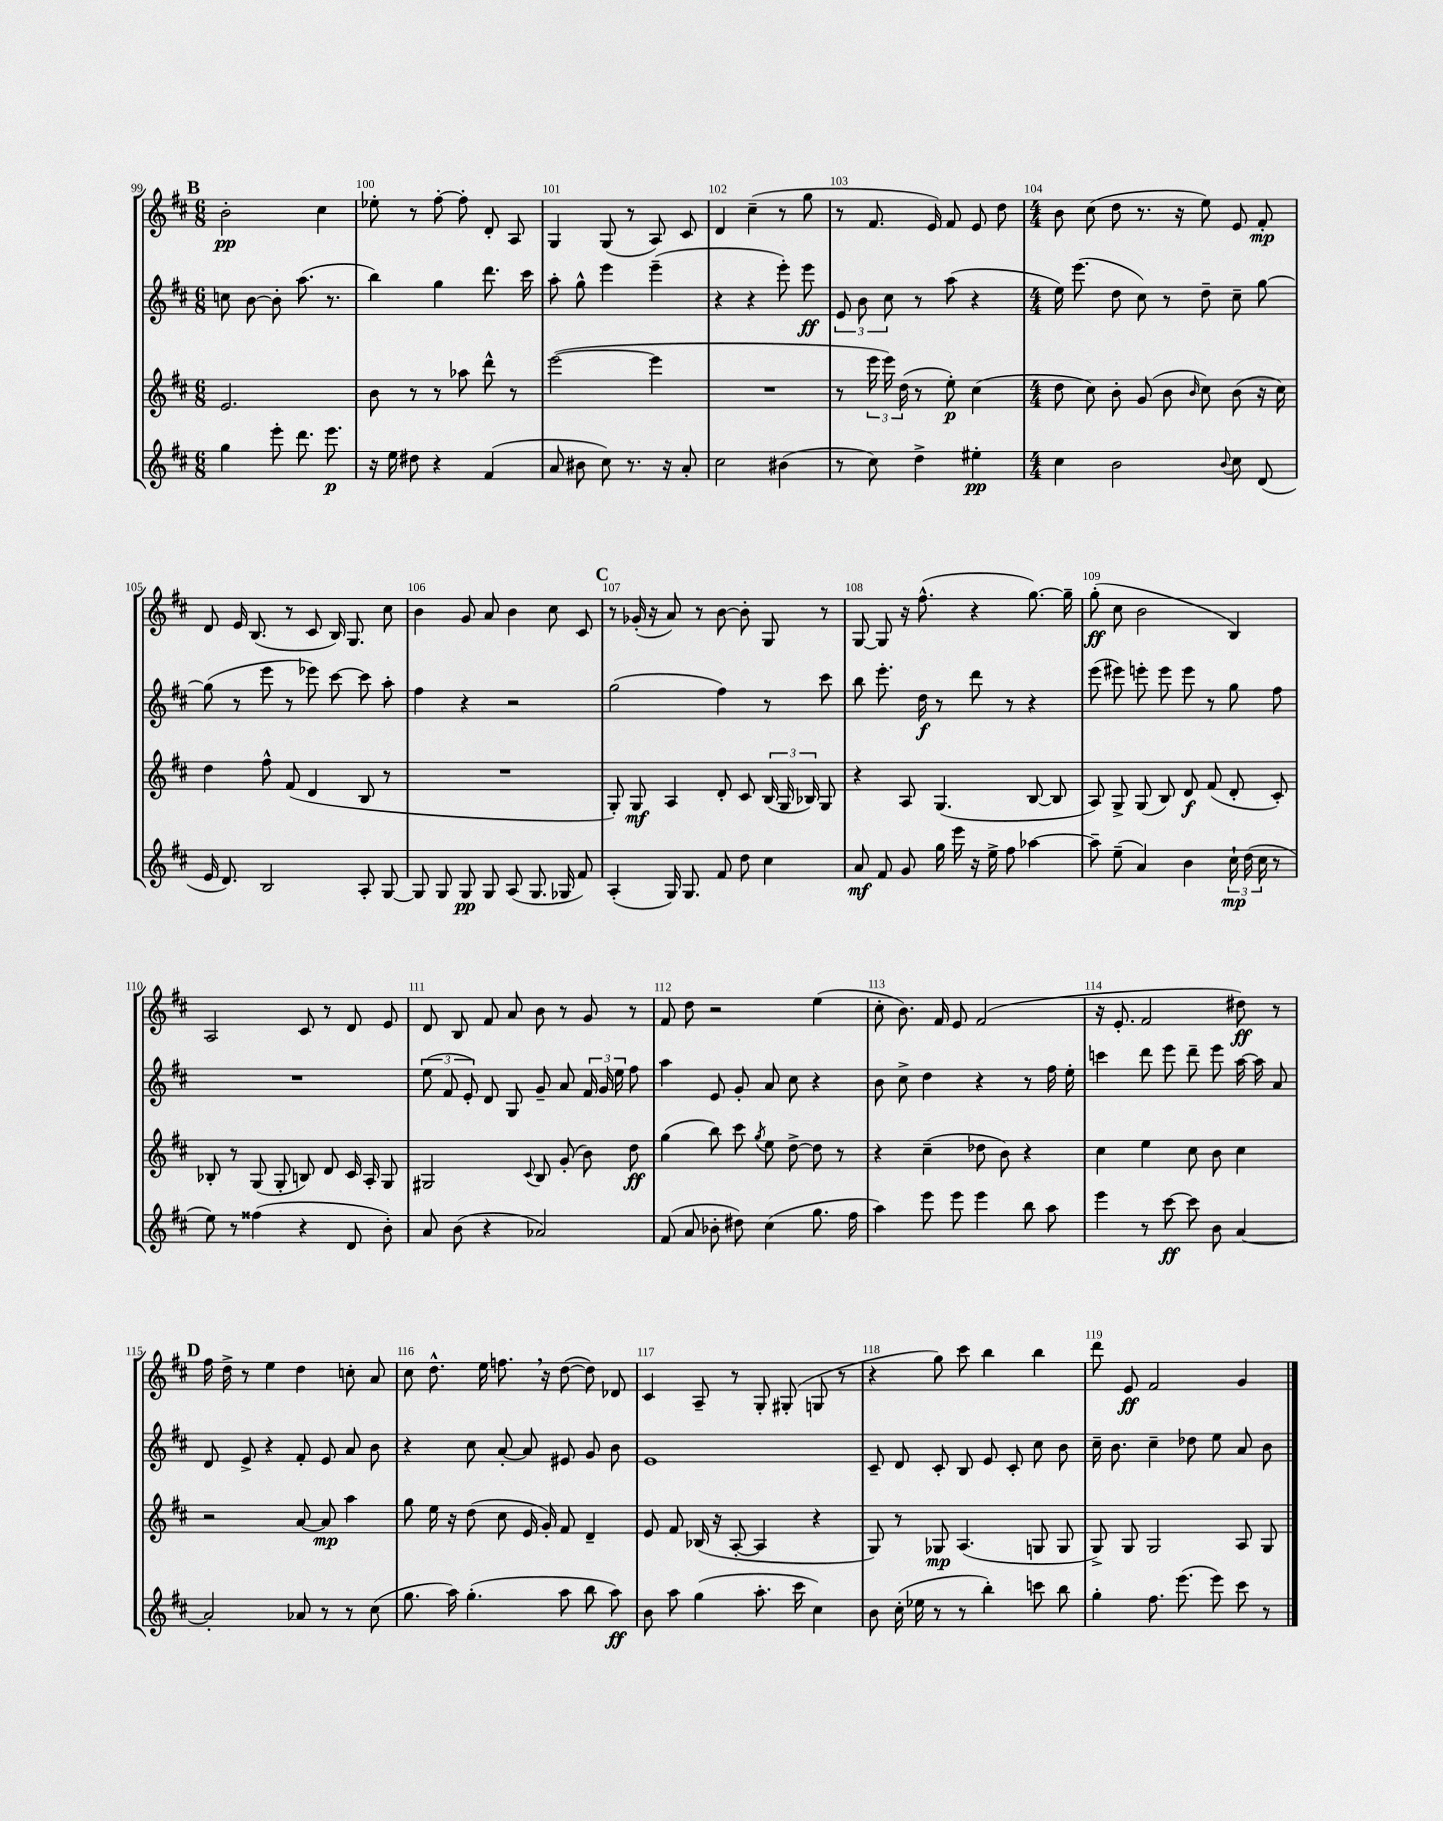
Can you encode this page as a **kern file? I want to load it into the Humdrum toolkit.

**kern	**kern	**kern	**kern
*staff4	*staff3	*staff2	*staff1
*clefG2	*clefG2	*clefG2	*clefG2
*k[f#c#]	*k[f#c#]	*k[f#c#]	*k[f#c#]
*M6/8	*M6/8	*M6/8	*M6/8
4gg	2.e	8cc	2b'
.	.	[8b	.
8eee'	.	8b']	.
8.ddd	.	(8.aa	.
.	.	.	4cc#
8.eee	.	8.r	.
=	=	=	=
16r	8b	4bb)	8ee-'
16ee	.	.	.
8dd#	8r	.	8r
4r	8r	4gg	[8ff#'
.	8aa-	.	8ff#']
(4f#	8ddd^^	8.ddd	8d'
.	8r	.	8A
.	.	16ccc#	.
=	=	=	=
8a	([2eee	8aa'	4G
8b#	.	8gg^^	.
8cc#)	.	4eee	(8G
8.r	.	.	8r
.	4eee]	(4eee~	8A)
16r	.	.	.
8a'	.	.	8c#
=	=	=	=
2cc#	2.r	4r	4d
.	.	4r	(4cc#~
(4b#	.	8eee')	8r
.	.	8eee	8gg
=	=	=	=
8r	8r	12e	8r
.	.	12b	.
8cc#)	24eee	.	8.f#
.	24eee)	12cc#	.
.	(24dd	.	.
4dd^	8r	8r	.
.	.	.	16e)
.	8ee')	(8aa	8f#
4ee#'	(4cc#	4r	8e
.	.	.	8dd
=	=	=	=
*M4/4	*M4/4	*M4/4	*M4/4
4cc#	8dd	16ee)	8b
.	.	(8.eee	.
.	8cc#)	.	(8cc#
2b	8b'	8dd	8dd
.	(8g	8cc#)	8.r
.	8b	8r	.
.	.	.	16r
.	16qqb	.	.
.	8cc#)	8dd~	8ee)
8qqb	.	.	.
8cc#	(8b	8cc#~	8e
(8d	16r	[8gg	8f#'
.	16cc#)	.	.
=	=	=	=
16e	4dd	(8gg]	8d
8.d)	.	.	.
.	.	8r	16e
.	.	.	(8.B
2B	8ff#^^	8eee	.
.	(8f#	8r	8r
.	4d	8eee-)	8c#
.	.	[8ccc#	16B)
.	.	.	8.G
8A'	8B	8ccc#]	.
[8G	8r	8aa'	8cc#
=	=	=	=
8G]	1r	4ff#	4b
8G	.	.	.
8G	.	4r	8g
8G	.	.	8a
(8A	.	2r	4b
8.G	.	.	.
.	.	.	8cc#
16G-	.	.	.
8f#)	.	.	8c#
=	=	=	=
(4A'	8G')	(2gg	8r
.	8G	.	(16g-'
.	.	.	16r
16G)	4A	.	8a)
8.G	.	.	.
.	.	.	8r
8f#	8d'	4ff#)	[8b
8dd	8c#	.	8b']
4cc#	(24B	8r	8G
.	24G	.	.
.	24B-)	.	.
.	8G	8ccc#	8r
=	=	=	=
8a	4r	8bb	[8G
8f#	.	8.eee'	8G]
8g	8A	.	16r
.	.	16dd	(8.ff#^^
16gg	(4.G	8r	.
16eee	.	.	.
16r	.	8ddd	4r
16ee^	.	.	.
8ff#	.	8r	.
[4aa-	[8B	4r	[8.gg)
.	8B]	.	.
.	.	.	16gg~]
=	=	=	=
8aa-~]	8A)	(8eee	(8gg'
(8ee~	8G^	8eee#)	8cc#
4a)	(8G	8eee'	2b
.	8B)	8eee	.
4b	8d	8eee	.
.	(8f#	8r	.
24cc#`	8d'	8gg	4B)
(24dd	.	.	.
24cc#	.	.	.
8r	8c#')	8ff#	.
=	=	=	=
8ee)	8B-'	1r	2A
8r	8r	.	.
(4ff##	(8G	.	.
.	8G'	.	.
4r	8B)	.	8c#
.	8d	.	8r
8d	16c#	.	8d
.	16A'	.	.
8b')	8G	.	8e
=	=	=	=
8a	2G#	(12ee	8d
.	.	12f#	.
(8b	.	.	8B
.	.	12e')	.
4r	.	8d	8f#
.	.	8G	8a
.	8qqc#	.	.
2a-)	8B	8g~	8b
.	(8g'	8a	8r
.	8b)	24f#	8g
.	.	24g	.
.	.	24ee	.
.	8dd	8ff#	8r
=	=	=	=
(8f#	(4gg	4aa	8f#
8a	.	.	8dd
8b-'	8bb)	8e	2r
8dd#)	8ccc#	8g'	.
.	8qgg	.	.
(4cc#	8ee	8a	.
.	[8dd^	8cc#	.
8.gg	8dd]	4r	(4ee
.	8r	.	.
16ff#	.	.	.
=	=	=	=
4aa)	4r	8b	8cc#'
.	.	8cc#^	8.b)
8eee	(4cc#~	4dd	.
.	.	.	16f#
8eee	.	.	8e
4eee	8dd-	4r	(2f#
.	8b)	.	.
8bb	4r	8r	.
8aa	.	16ff#	.
.	.	16ee'	.
=	=	=	=
4eee	4cc#	4ccc	16r
.	.	.	8.e'
8r	4ee	8ddd	2f#
[8ccc#	.	8eee	.
8ccc#]	8cc#	8ddd~	.
8b	8b	8eee	.
[4a	4cc#	[16aa	8dd#)
.	.	16aa]	.
.	.	8a	8r
=	=	=	=
2a']	2r	8d	16ff#
.	.	.	16dd^
.	.	8e^	8r
.	.	4r	4ee
8a-	[8a	8f#'	4dd
8r	8a]	8e	.
8r	4aa	8a	8cc'
(8cc#	.	8b	8a
=	=	=	=
8.gg	8gg	4r	8cc#
.	16ee	.	8.dd^^
16aa)	16r	.	.
(4.gg'	(8dd	8cc#	.
.	.	.	16ee
.	8cc#	[8a'	8.ff
.	16e	8a]	.
.	16g')	.	16r
8aa	8f#	8e#	([8dd
8bb	4d~	8g	8dd])
8aa)	.	8b	8d-
=	=	=	=
8b	8e	1e	4c#
8aa	8f#	.	.
(4gg	(16B-	.	8A~
.	16r	.	.
.	[8A'	.	8r
8.aa'	4A]	.	8G'
.	.	.	(8G#'
16ccc#	.	.	.
4cc#)	4r	.	8G
.	.	.	8r
=	=	=	=
8b	8G)	8c#~	4r
(16cc#'	8r	8d	.
16ee-	.	.	.
8r	8G-	8c#'	8gg)
8r	(4.A	8B	8ccc#
4bb')	.	8e	4bb
.	.	8c#'	.
8ccc	8G	8cc#	4bb
8bb	8G	8b	.
=	=	=	=
4gg'	8G^)	16cc#~	8ddd
.	.	8.b	.
.	8G	.	8e
8.ff#	2G	4cc#~	2f#
(8.eee	.	.	.
.	.	8dd-	.
8eee)	.	8ee	.
8ccc#	8A	8a	4g
8r	8G	8b	.
==	==	==	==
*-	*-	*-	*-
